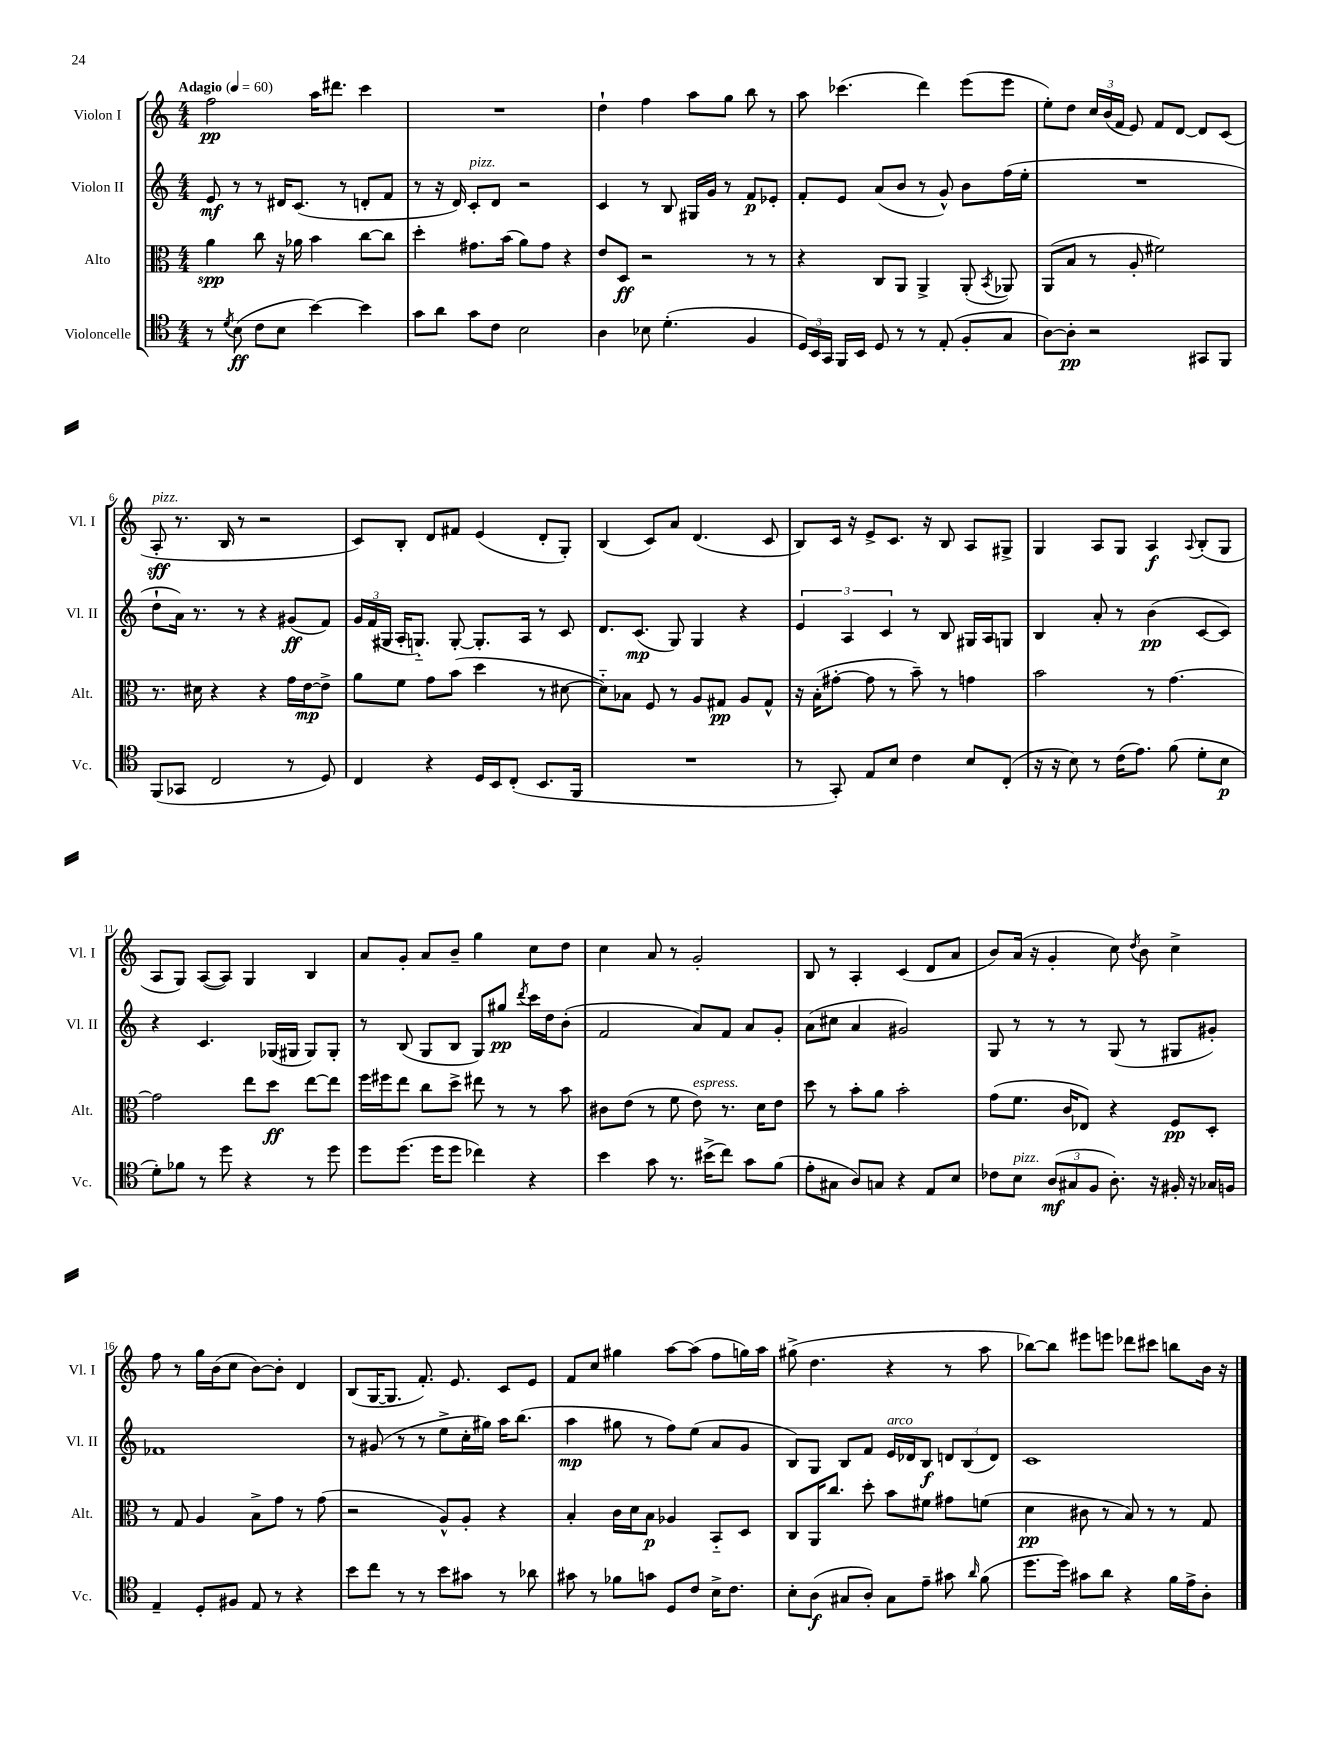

**kern	**dynam	**kern	**dynam	**kern	**dynam	**kern	**dynam
*part4	*part4	*part3	*part3	*part2	*part2	*part1	*part1
*staff4	*staff4	*staff3	*staff3	*staff2	*staff2	*staff1	*staff1
*I"Violoncelle	*	*I"Alto	*	*I"Violon II	*	*I"Violon I	*
*I'Vc.	*	*I'Alt.	*	*I'Vl. II	*	*I'Vl. I	*
*clefC4	*	*clefC3	*	*clefG2	*	*clefG2	*
*k[]	*	*k[]	*	*k[]	*	*k[]	*
*M4/4	*	*M4/4	*	*M4/4	*	*M4/4	*
*MM60	*	*MM60	*	*MM60	*	*MM60	*
=1	=1	=1	=1	=1	=1	=1	=1
!	!	!	!	!	!	!LO:TX:a:B:t=Adagio	!
8r	.	4a\	spp	8e/	mf	2ff\	pp
8qd/	.	.	.	.	.	.	.
(8B\	ff	.	.	8r	.	.	.
8c\L	.	8cc\	.	8r	.	.	.
8B\J	.	16r	.	16d#X/KL	.	.	.
.	.	16a-X\	.	(8.c/J	.	.	.
[4b\)	.	4b\	.	.	.	16aa\KL	.
.	.	.	.	.	.	8.ddd#X\J	.
.	.	.	.	8r	.	.	.
4b\]	.	[8cc\L	.	8dn'/L	.	4ccc\	.
.	.	8cc\J]	.	8f/J	.	.	.
=2	=2	=2	=2	=2	=2	=2	=2
8g\L	.	4dd'\	.	8r	.	1r	.
8a\J	.	.	.	16r	.	.	.
.	.	.	.	16d/)	.	.	.
!	!	!	!	!LO:TX:a:i:t=pizz.	!	!	!
8g\L	.	8.g#X\L	.	8c'/L	.	.	.
8c\J	.	.	.	8d/J	.	.	.
.	.	(16b\Jk	.	.	.	.	.
2B\	.	8a\L)	.	2r	.	.	.
.	.	8g#\J	.	.	.	.	.
.	.	4r	.	.	.	.	.
=3	=3	=3	=3	=3	=3	=3	=3
4A\	.	8e/L	.	4c/	.	4dd`\	.
.	.	8D/J	ff	.	.	.	.
8B-X\	.	2r	.	8r	.	4ff\	.
(4.d'\	.	.	.	8B/	.	.	.
.	.	.	.	16G#X/LL	.	8aa\L	.
.	.	.	.	16g/JJ	.	.	.
.	.	.	.	8r	.	8gg\J	.
4F/	.	8r	.	8f/L	p	8bb\	.
.	.	8r	.	8e-X'/J	.	8r	.
=4	=4	=4	=4	=4	=4	=4	=4
24D/LL)	.	4r	.	8f'/L	.	8aa\	.
24BB/	.	.	.	.	.	.	.
24GG/JJ	.	.	.	.	.	.	.
16FF/LL	.	.	.	8e/J	.	(4.ccc-X\	.
16BB/JJ	.	.	.	.	.	.	.
8D/	.	8C/L	.	(8a/L	.	.	.
8r	.	8AA/J	.	8b/J	.	.	.
8r	.	4AA^/	.	8r	.	4ddd\)	.
(8E'/	.	.	.	8g^^/)	.	.	.
8F'/L	.	(8AA'/	.	8b\L	.	(8eee\L	.
.	.	8qBB/	.	.	.	.	.
8G/J	.	8AA-X/)	.	(16ff\L	.	8eee\J	.
.	.	.	.	16ee'\JJ	.	.	.
=5	=5	=5	=5	=5	=5	=5	=5
[8A\L)	.	(8AA/L	.	1r	.	8ee'\L)	.
8A'\J]	pp	8B/J	.	.	.	8dd\J	.
2r	.	8r	.	.	.	24cc/LL	.
.	.	.	.	.	.	(24b/	.
.	.	.	.	.	.	24f/JJ	.
.	.	8A'/	.	.	.	8e/)	.
.	.	2f#X\)	.	.	.	8f/L	.
.	.	.	.	.	.	[8d/J	.
8GG#X/L	.	.	.	.	.	8d/L]	.
8FF/J	.	.	.	.	.	(8c/J	.
!!LO:LB:g=z
=6	=6	=6	=6	=6	=6	=6	=6
!	!	!	!	!	!	!LO:TX:a:i:t=pizz.	!
(8FF/L	.	8.r	.	8dd`\L	.	8A'/	sff
8GG-X/J	.	.	.	16a\Jk)	.	8.r	.
.	.	16d#X\	.	8.r	.	.	.
2C/	.	4r	.	.	.	.	.
.	.	.	.	.	.	16B/	.
.	.	.	.	8r	.	8r	.
.	.	4r	.	4r	.	2r	.
8r	.	16g\LL	.	(8g#X/L	ff	.	.
.	.	[16e\J	mp	.	.	.	.
8D/)	.	8e^\J]	.	8f/J)	.	.	.
=7	=7	=7	=7	=7	=7	=7	=7
4C/	.	8a\L	.	24g/LL	.	8c/L)	.
.	.	.	.	(24f/	.	.	.
.	.	.	.	24G#X/JJ	.	.	.
.	.	8f\J	.	16A'/KL	.	8B'/J	.
.	.	.	.	8.Gn/J)	.	.	.
4r	.	8g\L	.	.	.	8d/L	.
.	.	(8b\J	.	[8G'/	.	8f#X/J	.
16D/LL	.	4dd\	.	8.G'/L]	.	(4e/	.
16BB/J	.	.	.	.	.	.	.
(8C'/J	.	.	.	.	.	.	.
.	.	.	.	16A/Jk	.	.	.
8.BB/L	.	8r	.	8r	.	8d'/L	.
.	.	[8d#X\	.	8c/	.	8G'/J)	.
16FF/Jk	.	.	.	.	.	.	.
=8	=8	=8	=8	=8	=8	=8	=8
1r	.	8d#\L])	.	8.d/L	.	(4B/	.
.	.	8B-X\J	.	.	.	.	.
.	.	.	.	(8.c/J	mp	.	.
.	.	8F/	.	.	.	8c/L)	.
.	.	8r	.	8G/)	.	8a/J	.
.	.	8A/L	.	4G/	.	(4.d/	.
.	.	8G#X/J	pp	.	.	.	.
.	.	8A/L	.	4r	.	.	.
.	.	8G#^^/J	.	.	.	8c/	.
=9	=9	=9	=9	=9	=9	=9	=9
8r	.	16r	.	6e/	.	8B/L)	.
.	.	(16B'\KL	.	.	.	.	.
8GG'/)	.	[8g#X'\J	.	.	.	16c/Jk	.
.	.	.	.	6A/	.	.	.
.	.	.	.	.	.	16r	.
8E/L	.	8g#\]	.	.	.	8e^/L	.
.	.	.	.	6c/	.	.	.
8B/J	.	8r	.	.	.	8.c/J	.
4c\	.	8b~\)	.	8r	.	.	.
.	.	.	.	.	.	16r	.
.	.	8r	.	8B/	.	8B/	.
8B/L	.	4gn\	.	16G#X/LL	.	8A/L	.
.	.	.	.	16A/J	.	.	.
(8C'/J	.	.	.	8Gn/J	.	8G#X^/J	.
=10	=10	=10	=10	=10	=10	=10	=10
16r	.	2b\	.	4B/	.	4G/	.
16r	.	.	.	.	.	.	.
8B\)	.	.	.	.	.	.	.
8r	.	.	.	8a'/	.	8A/L	.
(16c\KL	.	.	.	8r	.	8G/J	.
8.e\J)	.	.	.	.	.	.	.
.	.	8r	.	(4b\	pp	4A/	f
(8f\	.	[4.g\	.	.	.	.	.
.	.	.	.	.	.	8qqA/	.
8d'\L	.	.	.	[8c/L	.	(8B'/L	.
8B\J	p	.	.	8c/J])	.	8G/J	.
!!LO:LB:g=z
=11	=11	=11	=11	=11	=11	=11	=11
8d'\L)	.	2g\]	.	4r	.	8A/L	.
8f-X\J	.	.	.	.	.	8G/J)	.
8r	.	.	.	4.c/	.	([8A/L	.
8dd\	.	.	.	.	.	8A/J])	.
4r	.	8ee\L	.	.	.	4G/	.
.	.	8dd\J	ff	(16G-X/LL	.	.	.
.	.	.	.	16G#X/JJ	.	.	.
8r	.	[8ee\L	.	8G#/L)	.	4B/	.
8dd\	.	8ee\J]	.	8G#'/J	.	.	.
=12	=12	=12	=12	=12	=12	=12	=12
8dd\L	.	16ff\LL	.	8r	.	8a/L	.
.	.	16ff#X\J	.	.	.	.	.
(8.dd\J	.	8ee\J	.	(8B/	.	8g'/J	.
.	.	8cc\L	.	8G/L	.	8a/L	.
16dd\KL	.	.	.	.	.	.	.
8dd\J	.	8dd^\J	.	8B/J	.	8b~/J	.
4cc-X\)	.	8ee#X\	.	8G/L)	.	4gg\	.
.	.	8r	.	8gg#X/J	pp	.	.
.	.	.	.	8qddd/	.	.	.
4r	.	8r	.	16ccc\LL	.	8cc\L	.
.	.	.	.	16dd\J	.	.	.
.	.	8b\	.	(8b'\J	.	8dd\J	.
=13	=13	=13	=13	=13	=13	=13	=13
4b\	.	8c#X\L	.	2f/	.	4cc\	.
.	.	(8e\J	.	.	.	.	.
8g\	.	8r	.	.	.	8a/	.
8.r	.	8f\	.	.	.	8r	.
!	!	!LO:TX:a:i:t=espress.	!	!	!	!	!
.	.	8e\)	.	8a/L)	.	2g'/	.
(16b#X^\KL	.	.	.	.	.	.	.
8cc\J)	.	8.r	.	8f/J	.	.	.
8g\L	.	.	.	8a/L	.	.	.
.	.	16d\KL	.	.	.	.	.
(8f\J	.	8e\J	.	8g'/J	.	.	.
=14	=14	=14	=14	=14	=14	=14	=14
8e'\L	.	8dd\	.	(8a\L	.	8B/	.
8G#X\J	.	8r	.	8cc#X\J	.	8r	.
8A/L)	.	8b'\L	.	4a/	.	4A'/	.
8Gn/J	.	8a\J	.	.	.	.	.
4r	.	2b'\	.	2g#X/)	.	(4c/	.
8E/L	.	.	.	.	.	8d/L	.
8B/J	.	.	.	.	.	8a/J	.
=15	=15	=15	=15	=15	=15	=15	=15
8c-X\L	.	(8g\L	.	8G/	.	8b/L)	.
!LO:TX:a:i:t=pizz.	!	!	!	!	!	!	!
8B\J	.	8.f\J	.	8r	.	(16a/Jk	.
.	.	.	.	.	.	16r	.
(12A/L	mf	.	.	8r	.	4g'/	.
.	.	16c/KL	.	.	.	.	.
12G#X/	.	.	.	.	.	.	.
.	.	8E-X/J)	.	8r	.	.	.
12F/J	.	.	.	.	.	.	.
8.A'\)	.	4r	.	(8G/	.	8cc\)	.
.	.	.	.	.	.	8qdd/	.
.	.	.	.	8r	.	8b\	.
16r	.	.	.	.	.	.	.
16F#X'/	.	8F/L	pp	8G#X/L	.	4cc^\	.
16r	.	.	.	.	.	.	.
16G-X/LL	.	8D'/J	.	8g#X'/J)	.	.	.
16Fn/JJ	.	.	.	.	.	.	.
!!LO:LB:g=z
=16	=16	=16	=16	=16	=16	=16	=16
4E~/	.	8r	.	1f-X	.	8ff\	.
.	.	8G/	.	.	.	8r	.
8D'/L	.	4A/	.	.	.	16gg\LL	.
.	.	.	.	.	.	(16b\J	.
8F#X/J	.	.	.	.	.	8cc\J	.
8E/	.	8B^\L	.	.	.	[8b\L)	.
8r	.	8g\J	.	.	.	8b'\J]	.
4r	.	8r	.	.	.	4d/	.
.	.	(8g\	.	.	.	.	.
=17	=17	=17	=17	=17	=17	=17	=17
8b\L	.	2r	.	8r	.	(8B/L	.
8cc\J	.	.	.	(8g#X/	.	[16G/K	.
.	.	.	.	.	.	8.G/J]	.
8r	.	.	.	8r	.	.	.
8r	.	.	.	8r	.	8.f'/)	.
8b\L	.	8A^^/L)	.	8ee^\L	.	.	.
.	.	.	.	.	.	8.e/	.
8g#X\J	.	8A'/J	.	16cc'\L	.	.	.
.	.	.	.	16gg#X\JJ)	.	.	.
8r	.	4r	.	16aa\KL	.	8c/L	.
.	.	.	.	(8.bb\J	.	.	.
8a-X\	.	.	.	.	.	8e/J	.
=18	=18	=18	=18	=18	=18	=18	=18
8g#X\	.	4B'/	.	4aa\	mp	8f/L	.
8r	.	.	.	.	.	8cc/J	.
8f-X\L	.	16c\LL	.	8gg#X\	.	4gg#X\	.
.	.	16d\J	.	.	.	.	.
8gn\J	.	8B\J	p	8r	.	.	.
8D/L	.	4A-X/	.	8ff\L)	.	[8aa\L	.
8c/J	.	.	.	(8ee\J	.	(8aa\J]	.
16B^\KL	.	8BB/L	.	8a/L	.	8ff\L	.
8.c\J	.	.	.	.	.	.	.
.	.	8D/J	.	8g/J	.	16ggn\L)	.
.	.	.	.	.	.	16aa\JJ	.
=19	=19	=19	=19	=19	=19	=19	=19
8B'\L	.	8C/L	.	8B/L)	.	(8gg#X^\	.
(8A\J	f	16AA/K	.	8G/J	.	4.dd\	.
.	.	8.cc/J	.	.	.	.	.
8G#X/L	.	.	.	8B/L	.	.	.
8A'/J)	.	8dd'\	.	8f/J	.	.	.
!	!	!	!	!LO:TX:a:i:t=arco	!	!	!
8G#\L	.	8b\L	.	16e/LL	.	4r	.
.	.	.	.	16d-X/J	.	.	.
8e~\J	.	8f#X\J	.	8B/J	f	.	.
8g#X\	.	8g#X\L	.	12dn/L	.	8r	.
.	.	.	.	(12B/	.	.	.
16qqa/	.	.	.	.	.	.	.
(8f\	.	(8fn\J	.	.	.	8aa\	.
.	.	.	.	12d/J)	.	.	.
=20	=20	=20	=20	=20	=20	=20	=20
8.dd\L	.	4d\	pp	1c	.	[8bb-X\L)	.
.	.	.	.	.	.	8bb-\J]	.
16dd\Jk)	.	.	.	.	.	.	.
8g#X\L	.	8c#X\	.	.	.	8eee#X\L	.
8a\J	.	8r	.	.	.	8eeen\J	.
4r	.	8B/)	.	.	.	8ddd-X\L	.
.	.	8r	.	.	.	8ccc#X\J	.
16f\LL	.	8r	.	.	.	8bbn\L	.
16e^\J	.	.	.	.	.	.	.
8A'\J	.	8G/	.	.	.	16b\Jk	.
.	.	.	.	.	.	16r	.
==	==	==	==	==	==	==	==
*-	*-	*-	*-	*-	*-	*-	*-
